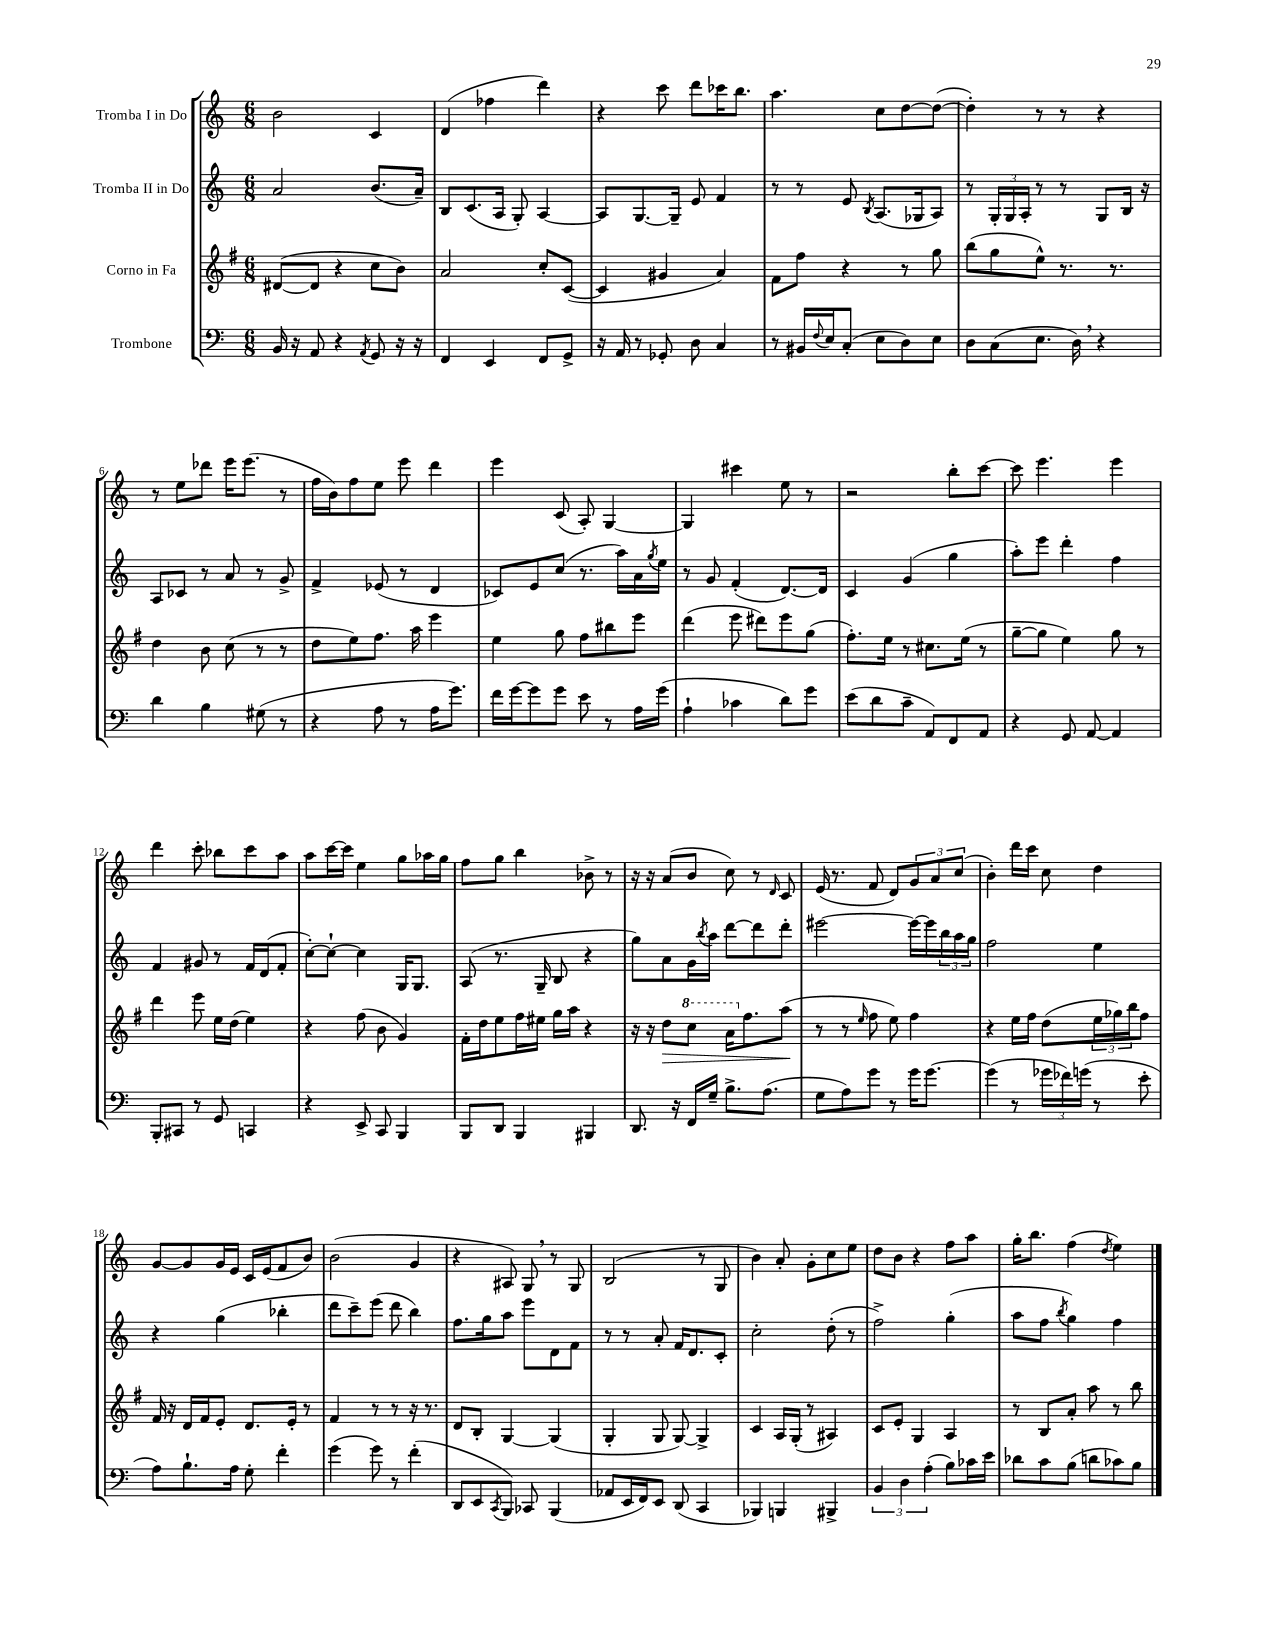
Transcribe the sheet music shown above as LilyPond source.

<<
\new StaffGroup <<
\new Staff = "s0" \with { instrumentName = "Tromba I in Do" } {
    \clef treble \key c \major \numericTimeSignature \time 6/8
    b'2 c'4 |
    d'4( fes''4 d'''4) |
    r4 c'''8 d'''8 ces'''16 b''8. |
    a''4. c''8 d''8~ d''8~( |
    d''4-.) r8 r8 r4 |
    r8 e''8 des'''8 e'''16 e'''8.( r8 |
    f''16 b'16) f''8 e''8 e'''8 d'''4 |
    e'''4 c'8( a8-.) g4~ |
    g4 cis'''4 e''8 r8 |
    r2 b''8-. c'''8~ |
    c'''8 e'''4. e'''4 |
    d'''4 c'''8-. bes''8 c'''8 a''8 |
    a''8 c'''16~ c'''16 e''4 g''8 aes''16 g''16 |
    f''8 g''8 b''4 bes'8-> r8 |
    r16 r16 a'8( b'8 c''8) r8 \grace { d'16 } c'8 |
    e'16( r8. f'8 d'8) \tuplet 3/2 { g'8 a'8 c''8( } |
    b'4-.) d'''16 c'''16 c''8 d''4 |
    g'8~ g'8 g'16 e'16 c'16 e'16( f'8 b'8) |
    b'2( g'4 |
    r4 ais8) g8 \breathe r8 g8 |
    b2( r8 g8 |
    b'4) a'8-. g'8-. c''8 e''8 |
    d''8 b'8 r4 f''8 a''8 |
    g''16-. b''8. f''4( \acciaccatura { d''8 } e''4) \bar "|." |
}
\new Staff = "s1" \with { instrumentName = "Tromba II in Do" } {
    \clef treble \key c \major \numericTimeSignature \time 6/8
    a'2 b'8.( a'16--) |
    b8 c'8.( a16 g8-.) a4~ |
    a8 g8.~ g16-- e'8 f'4 |
    r8 r8 e'8 \acciaccatura { b8 } a8.( ges16 a8) |
    r8 \tuplet 3/2 { g16-. g16 a16-. } r8 r8 g8 b16 r16 |
    a8 ces'8 r8 a'8 r8 g'8-> |
    f'4-> ees'8( r8 d'4 |
    ces'8) e'8 c''8( r8. a''16) a'16 \acciaccatura { g''8 } e''16 |
    r8 g'8 f'4-.( d'8.~) d'16 |
    c'4 g'4( g''4 |
    a''8-.) e'''8 d'''4-. f''4 |
    f'4 gis'8 r8 f'16 d'16( f'8-. |
    c''8~-.) c''8~-! c''4 g16 g8. |
    a8( r8. g16-- b8 r4 |
    g''8) a'8 g'16 \acciaccatura { b''8 } a''16 d'''8~ d'''8 d'''8-. |
    eis'''2~ eis'''16~ eis'''16 \tuplet 3/2 { b''16 a''16 g''16 } |
    f''2 e''4 |
    r4 g''4( bes''4-. |
    d'''8 c'''8--) e'''8( d'''8 b''4) |
    f''8. g''16 a''8 e'''8 d'8 f'8 |
    r8 r8 a'8-. f'16 d'8. c'8-. |
    c''2-. d''8-.( r8 |
    f''2->) g''4-.( |
    a''8 f''8 \acciaccatura { b''8 } g''4) f''4 \bar "|." |
}
\new Staff = "s2" \with { instrumentName = "Corno in Fa" } {
    \clef treble \key g \major \numericTimeSignature \time 6/8
    dis'8~( dis'8 r4 c''8 b'8) |
    a'2 c''8-. c'8~( |
    c'4 gis'4 a'4) |
    fis'8 fis''8 r4 r8 g''8 |
    b''8( g''8 e''8-^) r8. r8. |
    d''4 b'8 c''8( r8 r8 |
    d''8 e''8) fis''8. a''16 e'''4 |
    e''4 g''8 fis''8 bis''8 e'''8 |
    d'''4( e'''8 dis'''8) e'''8 g''8( |
    fis''8.-.) e''16 r8 cis''8. e''16( r8 |
    g''8~-- g''8 e''4) g''8 r8 |
    d'''4 e'''8 e''16 d''16( e''4) |
    r4 fis''8( b'8 g'4) |
    fis'16-. d''16 e''8 fis''16 eis''16 g''16 a''16 r4 |
    r16 r16 d''8\> \ottava #1 c'''8 a''16 \ottava #0 fis''8. a''8\!( |
    r8 r8 \grace { e''16 } fis''8 e''8) fis''4 |
    r4 e''16 fis''16 d''8( \tuplet 3/2 { e''16 ges''16) b''16 } fis''8 |
    fis'16 r16 d'16 fis'16 e'8-. d'8. e'16-. r8 |
    fis'4 r8 r8 r16 r8. |
    d'8 b8-. g4~ g4( |
    g4-. g8 g8~) g4-> |
    c'4 a16 g16-.( r8 ais4) |
    c'8 e'8-. g4 a4 |
    r8 b8 a'8-. a''8 r8 b''8 \bar "|." |
}
\new Staff = "s3" \with { instrumentName = "Trombone" } {
    \clef bass \key c \major \numericTimeSignature \time 6/8
    b,16 r16 a,8 r4 \acciaccatura { a,8 } g,8 r16 r16 |
    f,4 e,4 f,8 g,8-> |
    r16 a,16 r8 ges,8-. d8 c4 |
    r8 bis,16 \appoggiatura { f8 } e16 c8-.( e8 d8) e8 |
    d8 c8( e8. d16) \breathe r4 |
    d'4 b4 gis8( r8 |
    r4 a8 r8 a16 g'8.) |
    f'16 g'16~ g'8 g'8 e'8 r8 a16 g'16( |
    a4-! ces'4 d'8) g'8 |
    e'8( d'8 c'8-- a,8) f,8 a,8 |
    r4 g,8 a,8~ a,4 |
    b,,8-. cis,8 r8 g,8 c,4 |
    r4 e,8-> c,8 b,,4 |
    b,,8 d,8 b,,4 bis,,4 |
    d,8. r16 f,16 g16-- b8.-> a8.( |
    g8 a8) g'8 r8 g'16 g'8.~ |
    g'4( r8 \tuplet 3/2 { ges'16 fes'16) g'16( } r8 e'8-. |
    a8) b8.-! a16 g8-. f'4-. |
    g'4( g'8) r8 f'4-.( |
    d,8 e,8 \acciaccatura { c,8 } b,,8) ces,8 b,,4( |
    aes,8 e,16 f,16) e,8 d,8( c,4 |
    bes,,4) b,,4 bis,,4-> |
    \tuplet 3/2 { b,4 d4 a4-.( } b8) ces'16 e'16 |
    des'8 c'8 b8( d'8 ces'8) b8 \bar "|." |
}
>>
>>
